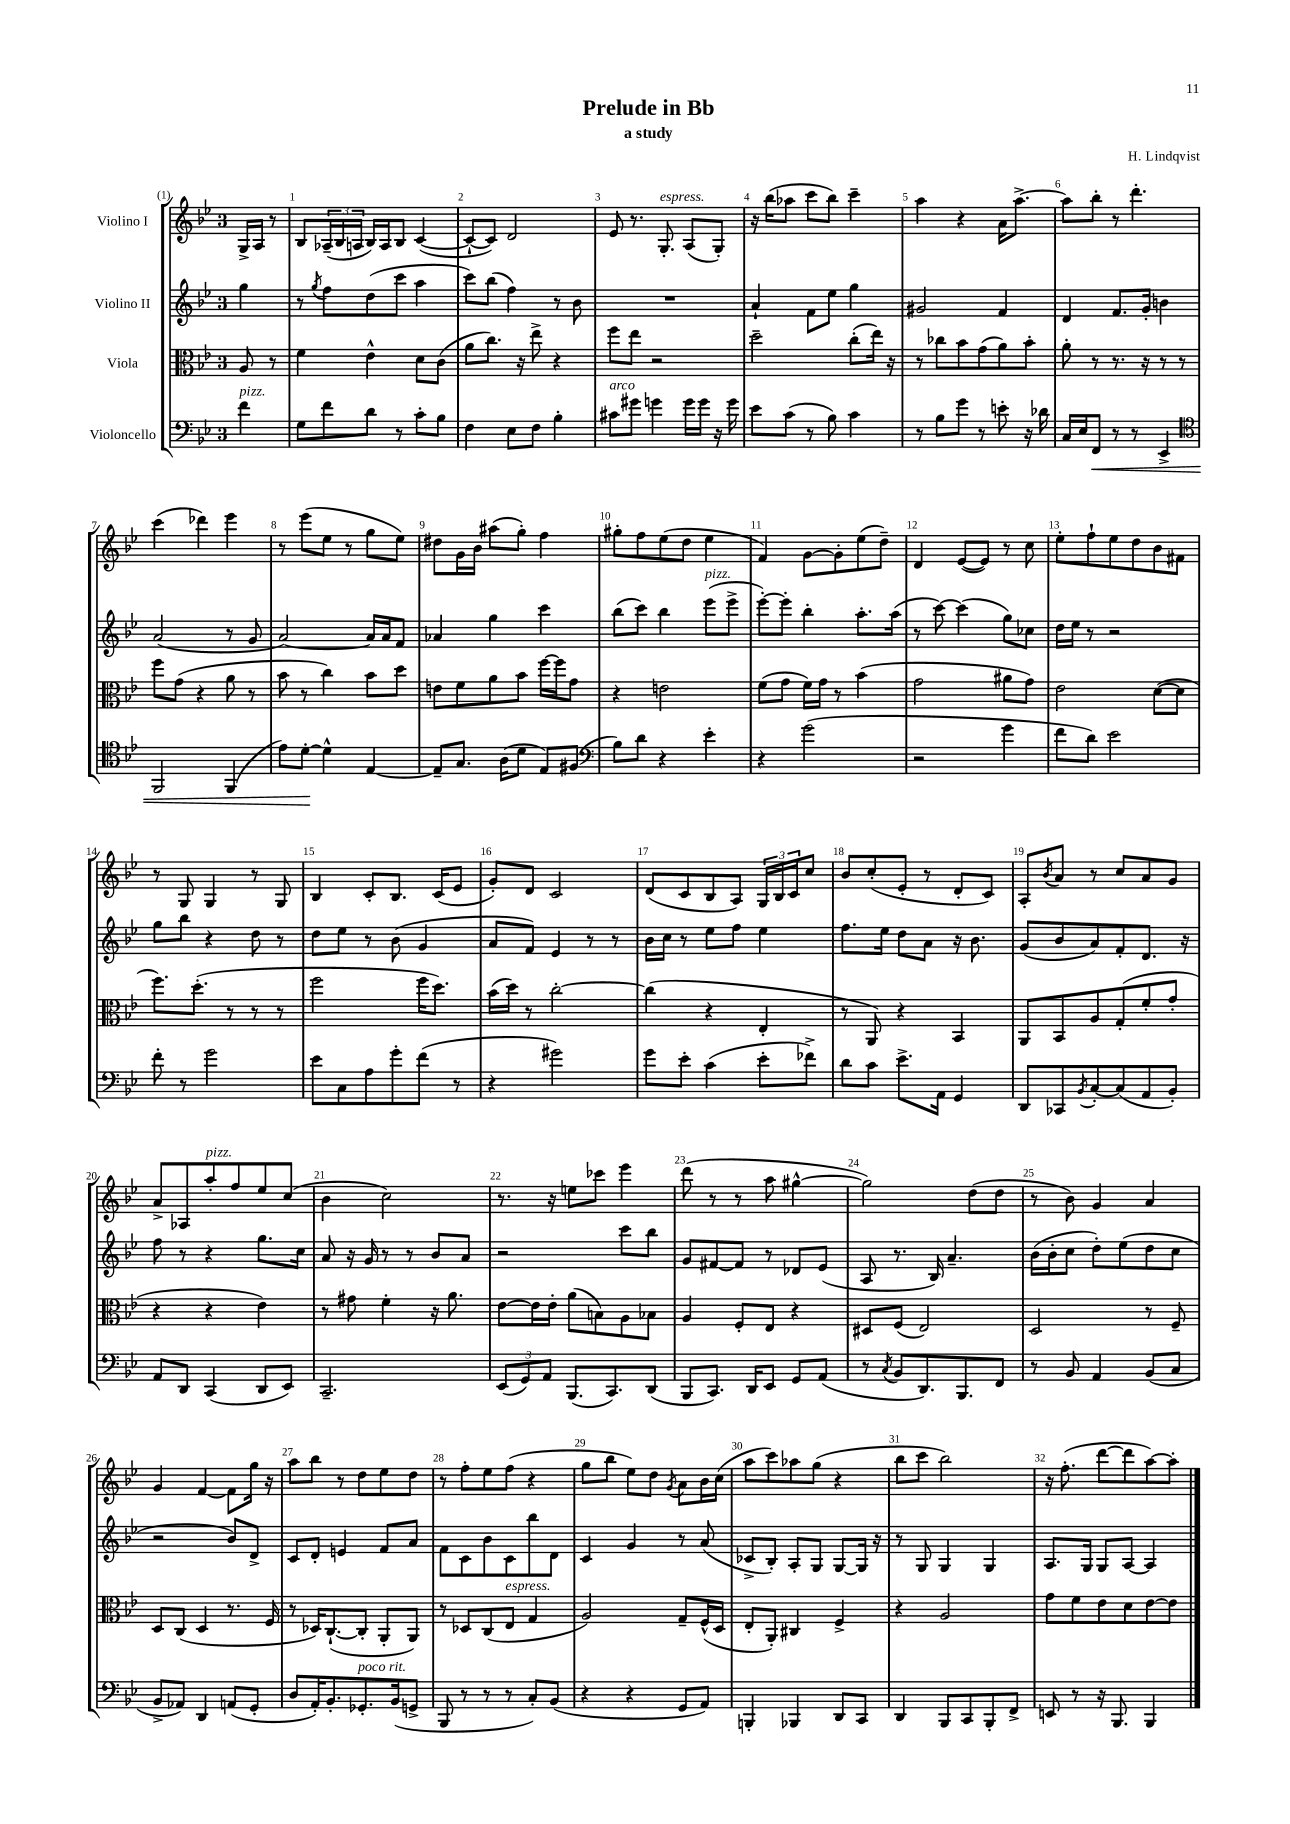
\header { title = "Prelude in Bb" composer = "H. Lindqvist" subtitle = "a study" }
<<
\new StaffGroup <<
\new Staff = "s0" \with { instrumentName = "Violino I" } {
    \clef treble \key bes \major \once \override Staff.TimeSignature.style = #'single-digit \time 3/4 \partial 4
    g16-> a16 r8 |
    bes8 \tuplet 3/2 { aes16--( bes16 a16 } bes16) a16 bes8 c'4~( |
    c'8~-! c'8) d'2 |
    ees'8 r8. g8.-.^\markup { \italic "espress." } a8( g8-.) |
    r16 bes''16( aes''8 c'''8 bes''8) c'''4-- |
    a''4 r4 a'16 a''8.~-> |
    a''8 bes''8-. r8 d'''4.-. |
    c'''4( des'''4) ees'''4 |
    r8 ees'''8( ees''8 r8 g''8 ees''8) |
    dis''8 g'16 bes'16 ais''8( g''8-.) f''4 |
    gis''8-. f''8 ees''8( d''8 ees''4 |
    f'4) g'8~ g'8-. ees''8( d''8--) |
    d'4 ees'8~( ees'8) r8 c''8 |
    ees''8-. f''8-! ees''8 d''8 bes'8 fis'8 |
    r8 g8 g4 r8 g8 |
    bes4 c'8-. bes8. c'16( ees'8 |
    g'8-.) d'8 c'2 |
    d'8( c'8 bes8 a8) \tuplet 3/2 { g16 bes16 c'16 } c''8 |
    bes'8 c''8-.( ees'8-. r8 d'8-. c'8) |
    a8-. \acciaccatura { bes'8 } a'8 r8 c''8 a'8 g'8 |
    a'8-> aes8 a''8-.^\markup { \italic "pizz." } f''8 ees''8 c''8( |
    bes'4 c''2) |
    r8. r16 e''8 ces'''8 ees'''4 |
    d'''8( r8 r8 a''8 gis''4~-^ |
    gis''2) d''8( d''8 |
    r8 bes'8) g'4 a'4 |
    g'4 f'4~ f'8 g''16 r16 |
    a''8 bes''8 r8 d''8 ees''8 d''8 |
    r8 f''8-. ees''8 f''8( r4 |
    g''8 bes''8 ees''8) d''8 \acciaccatura { g'8 } a'8 bes'16 c''16( |
    a''8 c'''8) aes''8 g''8( r4 |
    bes''8 c'''8 bes''2) |
    r16 f''8.-.( d'''8~ d'''8 a''8~) a''8-. \bar "|." |
}
\new Staff = "s1" \with { instrumentName = "Violino II" } {
    \clef treble \key bes \major \once \override Staff.TimeSignature.style = #'single-digit \time 3/4 \partial 4
    g''4 |
    r8 \acciaccatura { g''8 } f''8 d''8( c'''8 a''4 |
    c'''8) bes''8( f''4) r8 bes'8 |
    R2. |
    a'4-! f'8 ees''8 g''4 |
    gis'2 f'4 |
    d'4 f'8. g'16-. b'4 |
    a'2( r8 g'8 |
    a'2~) a'16 a'16 f'8 |
    aes'4 g''4 c'''4 |
    bes''8( c'''8) bes''4 ees'''8^\markup { \italic "pizz." }( ees'''8-> |
    ees'''8~-.) ees'''8-. bes''4-. a''8.-. a''16( |
    r8 c'''8~) c'''4( g''8) ces''8 |
    d''16 ees''16 r8 r2 |
    g''8 bes''8 r4 d''8 r8 |
    d''8 ees''8 r8 bes'8( g'4 |
    a'8 f'8) ees'4 r8 r8 |
    bes'16 c''16 r8 ees''8 f''8 ees''4 |
    f''8. ees''16 d''8 a'8 r16 bes'8. |
    g'8( bes'8 a'8) f'8-. d'8. r16 |
    f''8 r8 r4 g''8. c''16 |
    a'8 r16 g'16 r8 r8 bes'8 a'8 |
    r2 c'''8 bes''8 |
    g'8 fis'8~ fis'8 r8 des'8 ees'8( |
    a8 r8. bes16) a'4.-- |
    bes'16( bes'16-. c''8 d''8-.) ees''8( d''8 c''8 |
    r2 bes'8) d'8-> |
    c'8 d'8-. e'4 f'8 a'8 |
    f'8 c'8 bes'8 c'8 bes''8 d'8 |
    c'4 g'4 r8 a'8( |
    ces'8-> bes8-.) a8-. g8 g8~ g16 r16 |
    r8 g8 g4 g4 |
    a8. g16 g8 a8~ a4 \bar "|." |
}
\new Staff = "s2" \with { instrumentName = "Viola" } {
    \clef alto \key bes \major \once \override Staff.TimeSignature.style = #'single-digit \time 3/4 \partial 4
    a8 r8 |
    f'4 ees'4-^ d'8 c'8( |
    a'8 c''8.) r16 ees''8-> r4 |
    f''8 ees''8 r2 |
    d''2-- c''8-.( ees''16) r16 |
    r8 ces''8 bes'8 g'8( a'8) bes'8-. |
    a'8-. r8 r8. r16 r8 r8 |
    f''8 g'8( r4 a'8 r8 |
    bes'8 r8 c''4) bes'8 d''8 |
    e'8 f'8 a'8 bes'8 f''16~ f''16 g'8 |
    r4 e'2 |
    f'8( g'8 f'16) g'16 r8 bes'4( |
    g'2 ais'8 g'8) |
    ees'2 d'8~( d'8 |
    f''8.) d''8.-.( r8 r8 r8 |
    f''2 f''16 d''8.) |
    bes'16( d''16) r8 c''2~-. |
    c''4( r4 ees4-. |
    r8 a,8) r4 bes,4 |
    a,8 bes,8 a8 g8-.( f'8-. g'8-. |
    r4 r4 ees'4) |
    r8 gis'8 f'4-. r16 a'8. |
    ees'8~ ees'16 ees'16-. a'8( b8) a8 bes8 |
    a4 f8-. ees8 r4 |
    dis8 f8( ees2) |
    d2 r8 f8-- |
    d8 c8( d4 r8. f16 |
    r8 des16) c8.~-!( c8-. a,8-. a,8) |
    r8 des8 c8( ees8^\markup { \italic "espress." } g4 |
    a2) g8-- f16-^( d16 |
    ees8-. a,8-.) cis4 f4-> |
    r4 a2 |
    g'8 f'8 ees'8 d'8 ees'8~ ees'8 \bar "|." |
}
\new Staff = "s3" \with { instrumentName = "Violoncello" } {
    \clef bass \key bes \major \once \override Staff.TimeSignature.style = #'single-digit \time 3/4 \partial 4
    f'4^\markup { \italic "pizz." } |
    g8 f'8 d'8 r8 c'8-. bes8 |
    f4 ees8 f8 bes4-. |
    cis'8^\markup { \italic "arco" } gis'8 g'4 g'16 g'16 r16 g'16 |
    ees'8 c'8( r8 bes8) c'4 |
    r8 bes8 g'8 r8 e'8-. r16 des'16 |
    c16 ees16 f,8\< r8 r8 ees,4-> |
    \clef tenor f,2 f,4( |
    ees'8) d'8~-.\! d'4-^ ees4~ |
    ees8-- g8. a16( d'8 ees8) fis8( |
    \clef bass bes8) d'8 r4 ees'4-. |
    r4 g'2( |
    r2 g'4 |
    f'8 d'8) ees'2 |
    f'8-. r8 g'2 |
    ees'8 c8 a8 g'8-. f'8( r8 |
    r4 gis'2) |
    g'8 ees'8-. c'4( ees'8-. fes'8->) |
    d'8 c'8 ees'8.-> a,16 g,4 |
    d,8 ces,8 \acciaccatura { bes,8 } c8~-. c8( a,8 bes,8-.) |
    a,8 d,8 c,4( d,8 ees,8) |
    c,2.-- |
    \tuplet 3/2 { ees,8( g,8) a,8 } bes,,8.( c,8.) d,8( |
    bes,,8 c,8.) d,16 ees,8 g,8 a,8( |
    r8 \acciaccatura { c8 } bes,8 d,8.) bes,,8. f,8 |
    r8 bes,8 a,4 bes,8( c8 |
    bes,8-> aes,8) d,4 a,8( g,8-. |
    d8 a,16-.) bes,8.-. ges,8.-.^\markup { \italic "poco rit." } bes,16( g,8-> |
    bes,,8 r8 r8 r8 c8-.) bes,8( |
    r4 r4 g,8 a,8) |
    b,,4-. bes,,4 d,8 c,8 |
    d,4 bes,,8 c,8 bes,,8-. f,8-> |
    e,8 r8 r16 bes,,8. bes,,4 \bar "|." |
}
>>
>>
\layout { \context { \Score \override BarNumber.break-visibility = ##(#f #t #t) barNumberVisibility = #all-bar-numbers-visible } }
